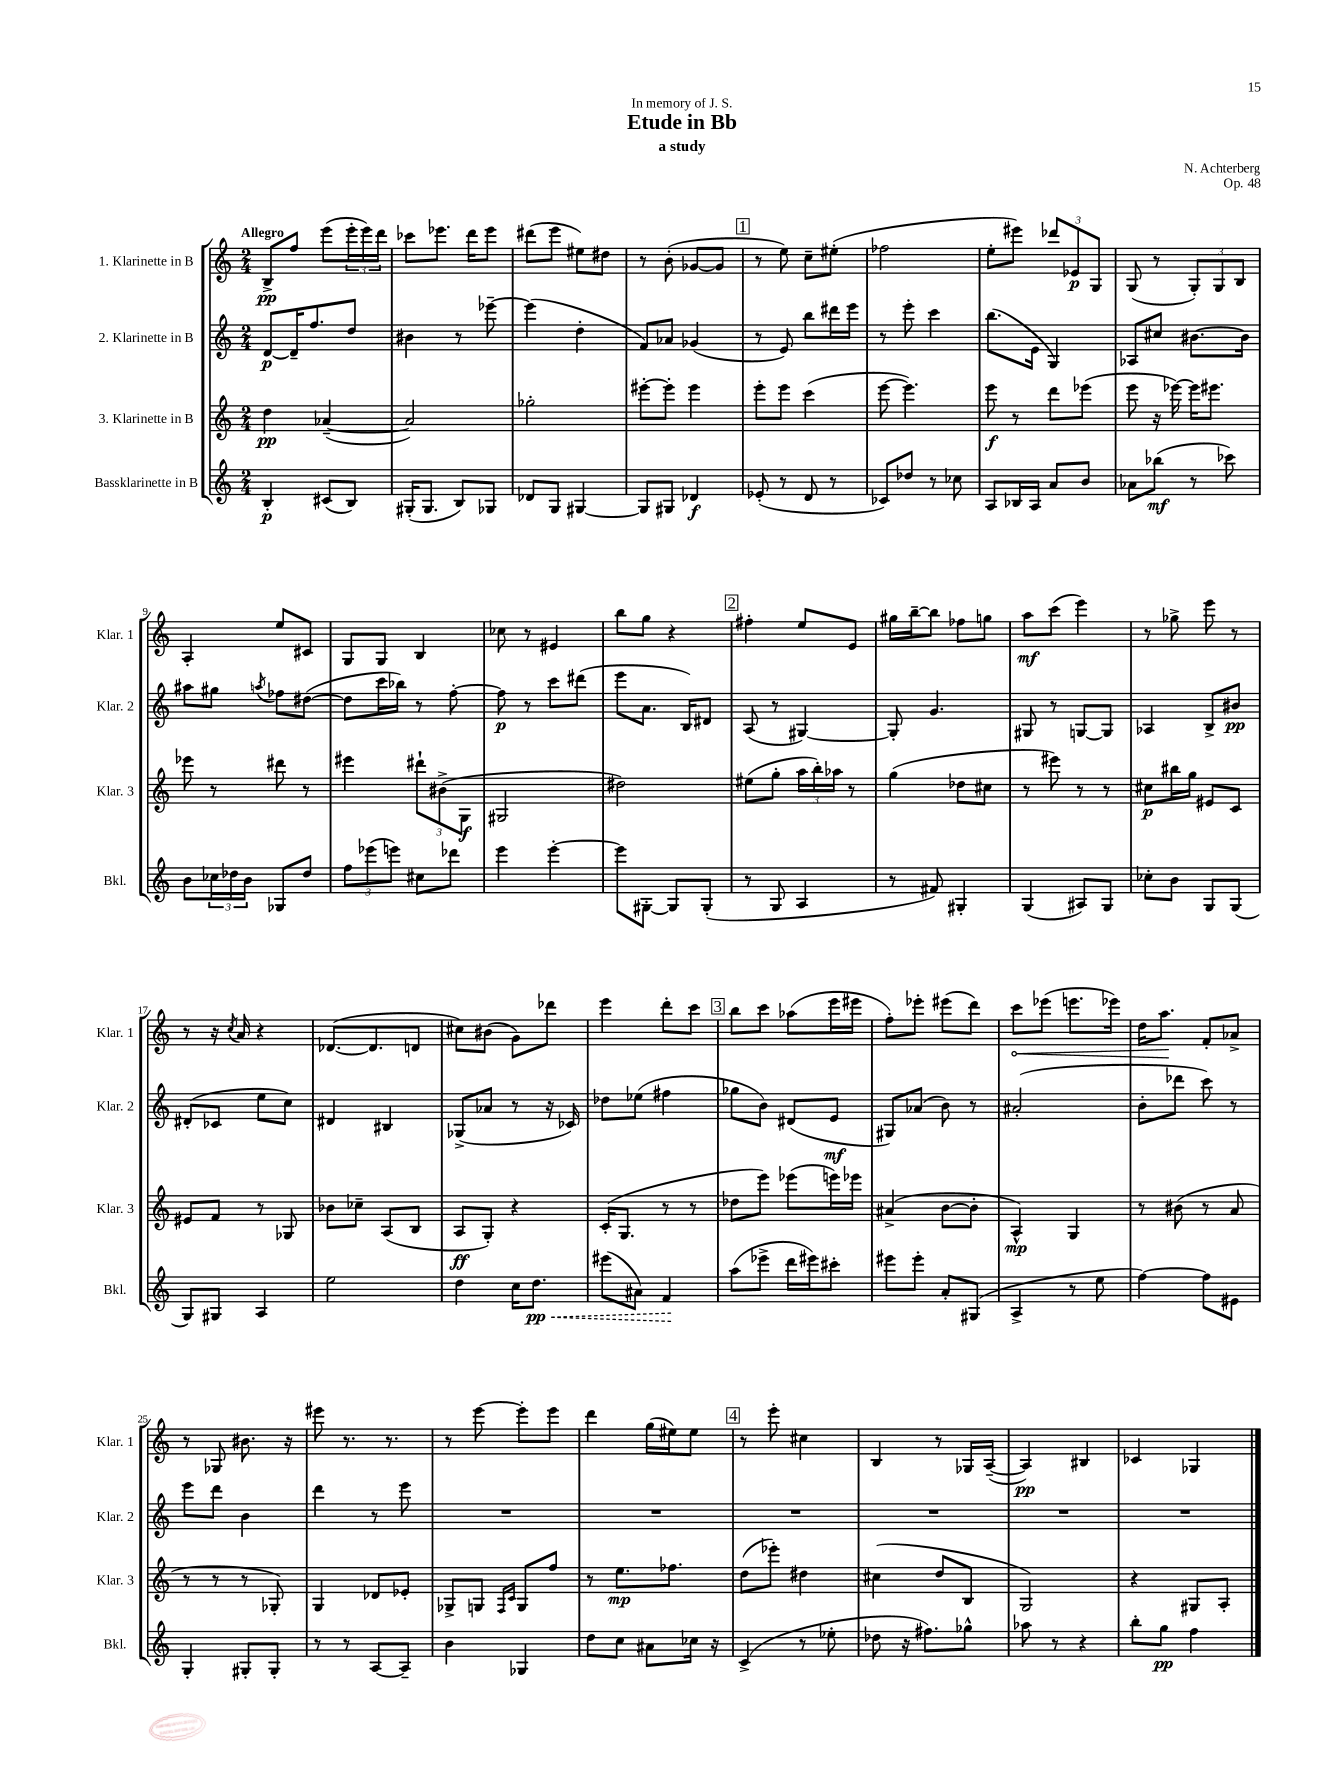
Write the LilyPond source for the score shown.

\header { title = "Etude in Bb" composer = "N. Achterberg" subtitle = "a study" dedication = "In memory of J. S." opus = "Op. 48" }
<<
\new StaffGroup <<
\new Staff = "s0" \with { instrumentName = "1. Klarinette in B" shortInstrumentName = "Klar. 1" } {
    \clef treble \key c \major \numericTimeSignature \time 2/4 \tempo "Allegro"
    b8->\pp f''8 e'''8( \tuplet 3/2 { e'''16-. e'''16) d'''16 } |
    ces'''8 ees'''8. d'''16 ees'''8 |
    dis'''8( e'''8 eis''8) dis''8 |
    r8 b'8-.( ges'8~ ges'8 |
    \mark \markup { \box "1" } r8 e''8) c''8-- eis''8-.( |
    fes''2 |
    e''8-. eis'''8) \tuplet 3/2 { des'''8 ees'8\p g8 } |
    g8( r8 \tuplet 3/2 { g8-.) g8 b8 } |
    a4-. e''8 cis'8 |
    g8 g8 b4 |
    ces''8 r8 eis'4 |
    b''8 g''8 r4 |
    \mark \markup { \box "2" } fis''4-. e''8 e'8 |
    gis''16 b''16~-- b''8 fes''8 g''8 |
    a''8\mf c'''8( e'''4) |
    r8 ges''8-> e'''8 r8 |
    r8 r16 \acciaccatura { c''8 } a'16 r4 |
    des'8.~( des'8. d'8 |
    cis''8) bis'8( g'8) des'''8 |
    e'''4 d'''8-. c'''8 |
    \mark \markup { \box "3" } b''8 c'''8 aes''8( e'''16 eis'''16 |
    f''8-.) ees'''8-. eis'''8( d'''8) |
    \once \override Hairpin.circled-tip = ##t c'''8\< ees'''8( e'''8. ees'''16) |
    d''16 a''8.\! f'8-. aes'8-> |
    r8 ges8 bis'8. r16 |
    eis'''8 r8. r8. |
    r8 e'''8~ e'''8-. e'''8 |
    d'''4 g''16( eis''16) eis''8 |
    \mark \markup { \box "4" } r8 e'''8-. cis''4 |
    b4 r8 ges16 a16~--( |
    a4\pp) bis4 |
    ces'4 ges4 \bar "|." |
}
\new Staff = "s1" \with { instrumentName = "2. Klarinette in B" shortInstrumentName = "Klar. 2" } {
    \clef treble \key c \major \numericTimeSignature \time 2/4
    d'8~\p d'16-- f''8. d''8 |
    bis'4 r8 ees'''8~-- |
    ees'''4( d''4-. |
    f'8) aes'8 ges'4( |
    \mark \markup { \box "1" } r8 e'8) b''8 dis'''16 e'''16 |
    r8 e'''8-. c'''4 |
    b''8.( e'16 g4) |
    aes8 cis''8 bis'8.~ bis'16 |
    ais''8 gis''8 \acciaccatura { a''8 } fes''8 dis''8~( |
    dis''8 c'''16 bes''16) r8 f''8~-. |
    f''8\p r8 c'''8 dis'''8( |
    e'''8 a'8. b16) dis'8 |
    \mark \markup { \box "2" } a8( r8 gis4~) |
    gis8-. g'4. |
    gis8 r8 g8~ g8 |
    aes4 b8-> bis'8\pp |
    dis'8-.( ces'8 e''8 c''8) |
    dis'4 bis4 |
    ges8->( aes'8 r8 r16 ces'16) |
    des''8 ees''8( fis''4 |
    \mark \markup { \box "3" } ges''8 b'8) dis'8( e'8\mf |
    gis8) aes'8( b'8) r8 |
    ais'2-.( |
    b'8-. des'''8 c'''8) r8 |
    e'''8 d'''8 b'4 |
    d'''4 r8 e'''8 |
    R2 |
    R2 |
    \mark \markup { \box "4" } R2 |
    R2 |
    R2 |
    R2 \bar "|." |
}
\new Staff = "s2" \with { instrumentName = "3. Klarinette in B" shortInstrumentName = "Klar. 3" } {
    \clef treble \key c \major \numericTimeSignature \time 2/4
    d''4\pp aes'4~--( |
    aes'2) |
    ges''2-. |
    eis'''8~-. eis'''8-. eis'''4 |
    \mark \markup { \box "1" } e'''8-. e'''8 c'''4( |
    e'''8~ e'''4.) |
    e'''8\f r8 d'''8 ees'''8( |
    e'''8 r16 ees'''16~) ees'''16 eis'''8. |
    ees'''8 r8 dis'''8 r8 |
    eis'''4 \tuplet 3/2 { dis'''8-! bis'8->( g8\f } |
    gis2 |
    dis''2) |
    \mark \markup { \box "2" } eis''8( g''8-. \tuplet 3/2 { a''16 b''16-.) aes''16 } r8 |
    g''4( des''8 cis''8 |
    r8 eis'''8) r8 r8 |
    cis''8\p bis''16 g''16 eis'8 c'8 |
    eis'8 f'8 r8 ges8 |
    bes'8 ces''8-- a8( b8 |
    a8\ff g8-.) r4 |
    c'16-.( g8. r8 r8 |
    \mark \markup { \box "3" } des''8 e'''8) ees'''8( e'''16) ees'''16 |
    ais'4->( b'8~ b'8-. |
    a4-^\mp) g4 |
    r8 bis'8( r8 a'8 |
    r8 r8 r8 ges8-.) |
    g4 des'8 ees'8-. |
    ges8-> g8 \grace { f16 c'16 } g8 f''8 |
    r8 e''8.\mp fes''8. |
    \mark \markup { \box "4" } d''8( ees'''8-.) dis''4 |
    cis''4( d''8 b8 |
    g2) |
    r4 gis8 a8-. \bar "|." |
}
\new Staff = "s3" \with { instrumentName = "Bassklarinette in B" shortInstrumentName = "Bkl." } {
    \clef treble \key c \major \numericTimeSignature \time 2/4
    b4-.\p cis'8( b8) |
    gis16-.( gis8. b8) ges8 |
    des'8 g8 gis4~ |
    gis8 gis8 des'4\f |
    \mark \markup { \box "1" } ees'8-.( r8 d'8 r8 |
    ces'8) des''8 r8 ces''8 |
    a8 bes16 a16 a'8 b'8 |
    aes'8 bes''8\mf( r8 ces'''8) |
    b'8 \tuplet 3/2 { ces''16 des''16 b'16 } ges8 des''8 |
    \tuplet 3/2 { f''8 ees'''8( e'''8) } cis''8 des'''8 |
    e'''4 e'''4~-. |
    e'''8 gis8~-. gis8 gis8-.( |
    \mark \markup { \box "2" } r8 g8 a4 |
    r8 fis'8) gis4-. |
    g4( ais8) g8 |
    ces''8-. b'8 g8 g8( |
    g8) gis8 a4 |
    e''2 |
    d''4 c''16 \once \override Hairpin.style = #'dashed-line d''8.\pp\< |
    eis'''8( ais'8) f'4\! |
    \mark \markup { \box "3" } a''8( ees'''8-> d'''16 eis'''16) cis'''8-. |
    eis'''8 eis'''8-. a'8-. gis8( |
    a4-> r8 e''8 |
    f''4~) f''8 eis'8 |
    g4-. gis8-. gis8-. |
    r8 r8 a8~ a8-- |
    b'4 ges4 |
    d''8 c''8 ais'8 ces''16 r16 |
    \mark \markup { \box "4" } c'4->( r8 ees''8-. |
    des''8 r16 fis''8.) ges''8-^ |
    aes''8 r8 r4 |
    b''8-. g''8\pp f''4 \bar "|." |
}
>>
>>
